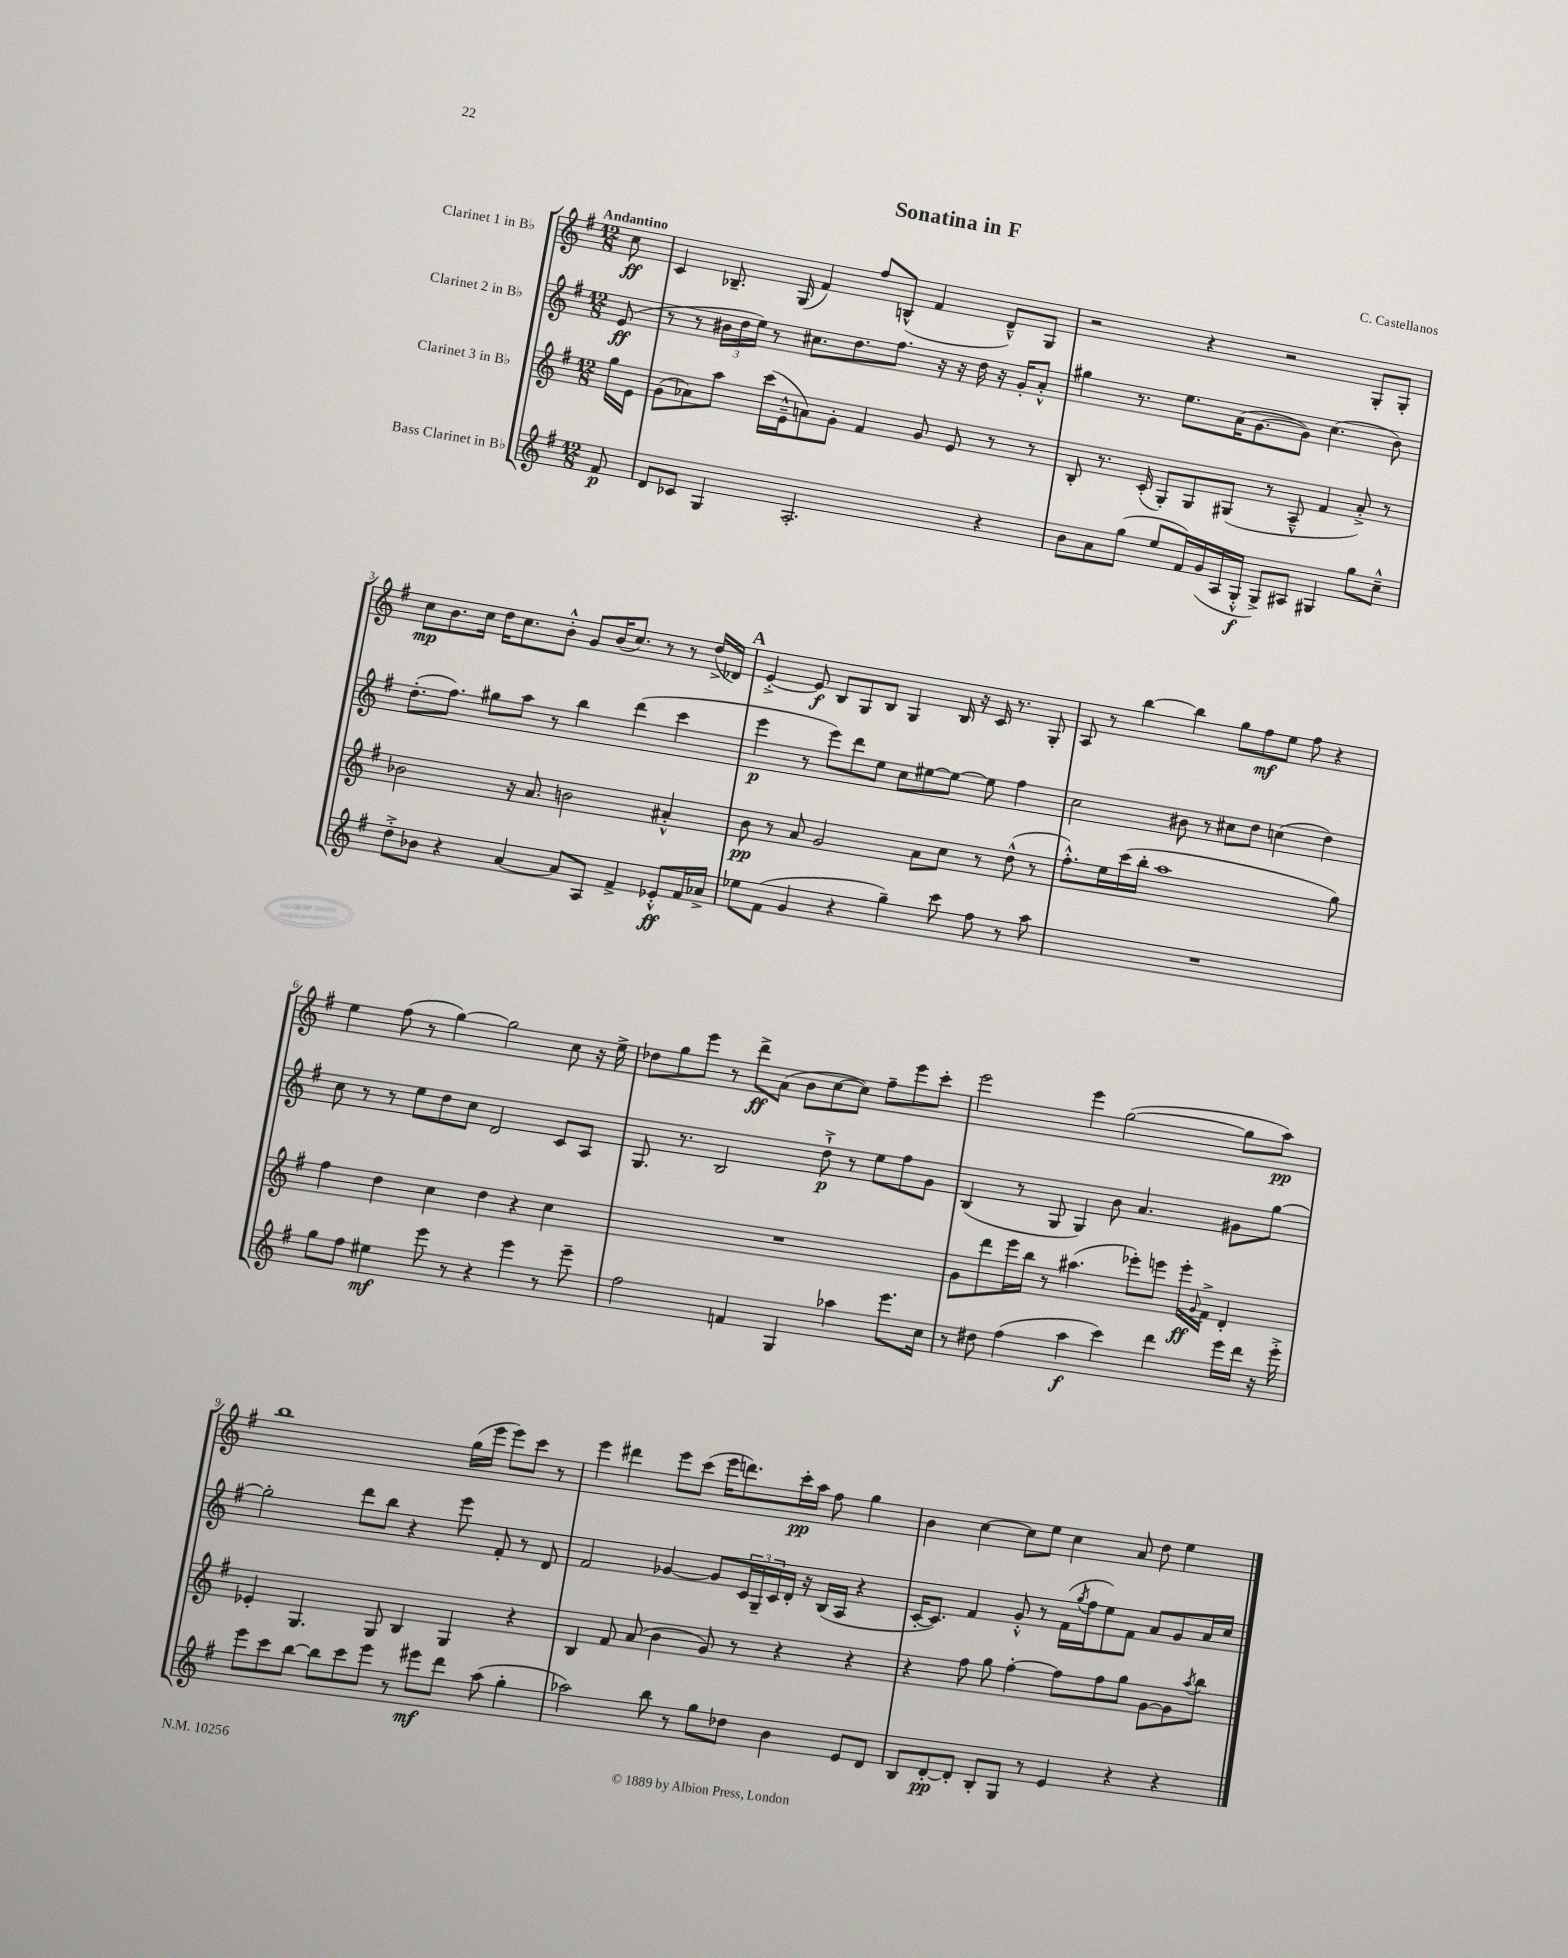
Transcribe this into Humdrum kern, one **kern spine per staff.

**kern	**kern	**kern	**kern
*staff4	*staff3	*staff2	*staff1
*clefG2	*clefG2	*clefG2	*clefG2
*k[f#]	*k[f#]	*k[f#]	*k[f#]
*M12/8	*M12/8	*M12/8	*M12/8
8f#	16gg	(8e	8cc
.	16e	.	.
=	=	=	=
8d	(8g	8r	4c
8c-	8a-)	8r	.
4G	8aa	24b#	8.B-~
.	.	24dd	.
.	.	24ee)	.
.	(16ccc	8r	.
.	16e~^^	.	(16G
2.A'	8a)	8.cc#	4f#)
.	8g'	.	.
.	.	8.dd	.
.	4f#	.	8ff#
.	.	8.ff#	(8B^^
.	8g	.	4f#
.	.	16r	.
.	8e	16r	.
.	.	16dd	.
4r	8r	16r	8d~^^)
.	.	16g'	.
.	8r	8a'^^	8G
=	=	=	=
8b	8B'	4gg#	2r
8a	8.r	.	.
(8gg	.	8.r	.
.	(16c'	.	.
8ee	8G')	.	.
.	.	8.ee	.
16f#)	8G	.	4r
(16g	.	.	.
16A	(8G#	(16a	.
16G'^^	.	[8.g	.
8G^)	8r	.	2r
8A#	8A~^^	8g])	.
4G#	4f#	(4.cc	.
8gg	8a'^)	.	8G'
8cc~^^	8r	8b)	8G'
=	=	=	=
8dd'^	2b-	(8.dd'	8cc
8b-	.	.	8.b
.	.	8.ff#)	.
4r	.	.	.
.	.	.	16cc
.	.	8gg#	16dd
.	.	.	8.cc
[4a	16r	8aa	.
.	8.a	.	.
.	.	8r	8b'^^
8a]	2b	4bb	8g
8A	.	.	(16b
.	.	.	8.cc)
4f#^	.	(4ddd	.
.	.	.	8r
8e-'^^	4a#'^^	4ccc	8r
16f#	.	.	(16dd^
16a-^	.	.	16d-)
=	=	=	=
8ee-	8b	4eee	[4e'^
(8f#	8r	.	.
4g	8a	8r	8e]
.	2g	8eee)	8B
4r	.	8ddd	8G
.	.	8ee	8B
4gg~)	.	8cc	4G
.	8a	[8ee#	.
8ccc	8cc	8ee#_	16B
.	.	.	16r
8ff#	8r	8ee#]	16c
.	.	.	8.r
8r	(8dd^^	4ff#	.
8aa	8r	.	8G'
=	=	=	=
1.r	8.ff#'^^)	2cc	8A
.	.	.	8r
.	16ee	.	.
.	(16ccc	.	[4bb
.	16bb'	.	.
.	1aa	.	.
.	.	8b#	4bb]
.	.	8r	.
.	.	8cc#	8gg
.	.	8dd	8ff#
.	.	(4cc	8ee
.	.	.	8ff#
.	.	4dd)	4r
.	8gg)	.	.
=	=	=	=
8gg	4ff#	8cc	4ee
8ff#	.	8r	.
4ee#	4dd	8r	(8ff#
.	.	8ee	8r
8eee	4cc	8dd	[4gg)
8r	.	8cc	.
4r	4dd	2d	2gg]
4eee	4r	.	.
8r	4cc	8c	8cc
8eee~	.	8A	16r
.	.	.	16ee^
=	=	=	=
2ff#	1.r	8.G	8dd-
.	.	.	8gg
.	.	8.r	.
.	.	.	8eee
.	.	2B	8r
4f	.	.	8ddd^
.	.	.	(8a
4G	.	.	8b
.	.	8dd`^	[8cc
4aa-	.	8r	8cc])
.	.	8ee	8ff#~
8.eee	.	8ff#	8eee
.	.	8g	8ccc'
16cc	.	.	.
=	=	=	=
8r	8g	(4B	2eee
8dd#	8ddd	.	.
(4ff#	16eee	8r	.
.	16bb	.	.
.	8r	8G	.
4aa	(4.aa#	4G)	4eee
4ccc)	.	8b	([2gg
.	8eee-')	4.a	.
4ddd	8eee	.	.
.	16eee'	.	.
.	8qqg	.	.
.	16f#^	.	.
16eee	4d'	8g#	8gg]
16ddd	.	.	.
16r	.	[8gg	8aa)
16eee'^	.	.	.
=	=	=	=
8eee	4e-'	2gg']	1bb
8ccc	.	.	.
[8bb	4.G	.	.
8bb]	.	.	.
8ccc	.	8ddd	.
8eee	8G	8bb	.
8r	4B	4r	.
8eee#	.	.	.
8ddd	4G	8eee	(16gg
.	.	.	16eee
(8aa	.	8f#'	8eee)
4gg'	4r	8r	8ccc
.	.	8d	8r
=	=	=	=
2aa-)	4B	2f#	4eee
.	8f#	.	4ddd#
.	(8a	.	.
8bb	4b	[4g-	8eee
8r	.	.	(8ccc
8gg	8g)	8g-]	16eee
.	.	.	8.ddd)
8dd-	8r	24c	.
.	.	24G~	.
.	.	24c	.
4b	4r	16d'	16ccc'
.	.	16r	16aa
.	.	(16B	8ff#
.	.	16A	.
8e	4r	4r	4gg
8d	.	.	.
=	=	=	=
8B	4r	[16c'	4b
.	.	8.c])	.
[8d'	.	.	.
8d']	8ff#	4f#	[4cc
8B'	8gg	.	.
8G	[4ff#'	8g'^^	8cc]
8r	.	8r	8ee
4e	8ff#]	(16f#	4cc
.	.	8qgg	.
.	.	16ff#	.
.	8ff#	8ee)	.
4r	8gg	8f#	8a
.	[8g	8a	8dd
4r	8g]	8g	4ee
.	8qaa	.	.
.	8bb	16a	.
.	.	16cc	.
==	==	==	==
*-	*-	*-	*-
